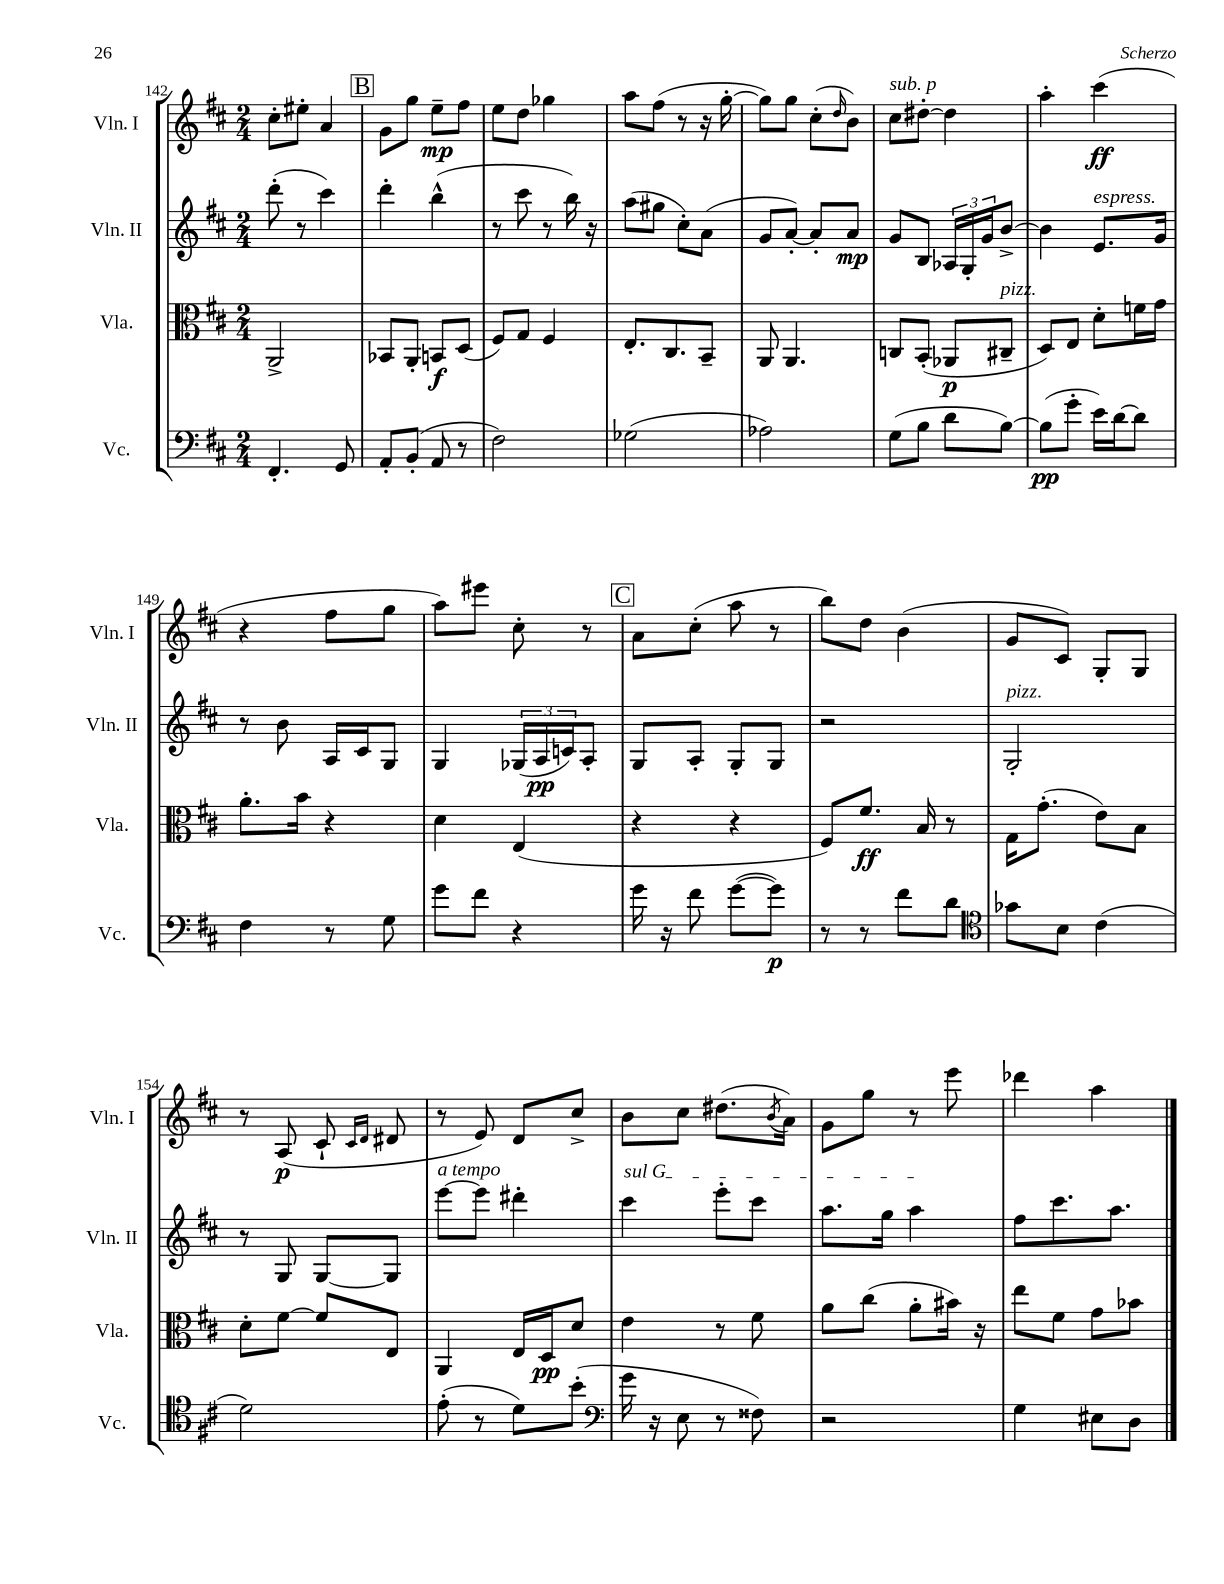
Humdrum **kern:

**kern	**dynam	**kern	**dynam	**kern	**dynam	**kern	**dynam
*part4	*part4	*part3	*part3	*part2	*part2	*part1	*part1
*staff4	*staff4	*staff3	*staff3	*staff2	*staff2	*staff1	*staff1
*I"Vc.	*	*I"Vla.	*	*I"Vln. II	*	*I"Vln. I	*
*I'Vc.	*	*I'Vla.	*	*I'Vln. II	*	*I'Vln. I	*
*clefF4	*	*clefC3	*	*clefG2	*	*clefG2	*
*k[f#c#]	*	*k[f#c#]	*	*k[f#c#]	*	*k[f#c#]	*
*M2/4	*	*M2/4	*	*M2/4	*	*M2/4	*
=142	=142	=142	=142	=142	=142	=142	=142
4.FF#'/	.	2AA^/	.	(8ddd'\	.	8cc#'\L	.
.	.	.	.	8r	.	8ee#X'\J	.
.	.	.	.	4ccc#\)	.	4a/	.
8GG/	.	.	.	.	.	.	.
!!LO:REH:place=s1:t=B
=143	=143	=143	=143	=143	=143	=143	=143
8AA'/L	.	8BB-X/L	.	4ddd'\	.	8g\L	.
(8BB'/J	.	8AA'/J	.	.	.	8gg\J	.
8AA/	.	8BBn/L	f	(4bb^^\	.	8ee~\L	mp
8r	.	(8D/J	.	.	.	8ff#\J	.
=144	=144	=144	=144	=144	=144	=144	=144
2F#\)	.	8F#/L)	.	8r	.	8ee\L	.
.	.	8G/J	.	8ccc#\	.	8dd\J	.
.	.	4F#/	.	8r	.	4gg-X\	.
.	.	.	.	16bb\)	.	.	.
.	.	.	.	16r	.	.	.
=145	=145	=145	=145	=145	=145	=145	=145
(2G-X\	.	8.E'/L	.	(8aa\L	.	8aa\L	.
.	.	.	.	8gg#X\J	.	(8ff#\J	.
.	.	8.C#/	.	.	.	.	.
.	.	.	.	8cc#'\L)	.	8r	.
.	.	8BB~/J	.	(8a\J	.	16r	.
.	.	.	.	.	.	[16gg'\	.
=146	=146	=146	=146	=146	=146	=146	=146
2A-X\)	.	8AA/	.	8g/L	.	8gg\L])	.
.	.	4.AA/	.	[8a'/J)	.	8gg\J	.
.	.	.	.	8a'/L]	.	(8cc#'\L	.
.	.	.	.	.	.	16qqdd/	.
.	.	.	.	8a/J	mp	8b\J)	.
=147	=147	=147	=147	=147	=147	=147	=147
!	!	!	!	!	!	!LO:TX:a:i:t=sub. p	!
(8G\L	.	8Cn/L	.	8g/L	.	8cc#\L	.
8B\J	.	(8BB'/J	.	8B/J	.	[8dd#X'\J	.
8d\L	.	8AA-X/L	p	24A-X/LL	.	4dd#\]	.
.	.	.	.	24G'/	.	.	.
.	.	.	.	24g/J	.	.	.
!	!	!LO:TX:a:i:t=pizz.	!	!	!	!	!
[8B\J)	.	8C#X~/J	.	[8b^/J	.	.	.
=148	=148	=148	=148	=148	=148	=148	=148
(8B\L]	pp	8D/L)	.	4b\]	.	4aa'\	.
8g'\J	.	8E/J	.	.	.	.	.
!	!	!	!	!LO:TX:a:i:t=espress.	!	!	!
16e\LL)	.	8d'\L	.	8.e/L	.	(4ccc#\	ff
[16d\J	.	.	.	.	.	.	.
8d\J]	.	16fn\L	.	.	.	.	.
.	.	16g\JJ	.	16g/Jk	.	.	.
!!LO:LB:g=z
=149	=149	=149	=149	=149	=149	=149	=149
4F#\	.	8.a'\L	.	8r	.	4r	.
.	.	.	.	8b\	.	.	.
.	.	16b\Jk	.	.	.	.	.
8r	.	4r	.	16A/LL	.	8ff#\L	.
.	.	.	.	16c#/J	.	.	.
8G\	.	.	.	8G/J	.	8gg\J	.
=150	=150	=150	=150	=150	=150	=150	=150
8g\L	.	4d\	.	4G/	.	8aa\L)	.
8f#\J	.	.	.	.	.	8eee#X\J	.
4r	.	(4E/	.	(24G-X/LL	.	8cc#'\	.
.	.	.	.	24A/	pp	.	.
.	.	.	.	24cn/J)	.	.	.
.	.	.	.	8A'/J	.	8r	.
!!LO:REH:place=s1:t=C
=151	=151	=151	=151	=151	=151	=151	=151
16g\	.	4r	.	8G/L	.	8a\L	.
16r	.	.	.	.	.	.	.
8f#\	.	.	.	8A'/J	.	(8cc#'\J	.
([8g\L	.	4r	.	8G'/L	.	8aa\	.
8g\J])	p	.	.	8G/J	.	8r	.
=152	=152	=152	=152	=152	=152	=152	=152
8r	.	8F#/L)	.	2r	.	8bb\L)	.
8r	.	8.f#/J	ff	.	.	8dd\J	.
8f#\L	.	.	.	.	.	(4b\	.
.	.	16B/	.	.	.	.	.
8d\J	.	8r	.	.	.	.	.
=153	=153	=153	=153	=153	=153	=153	=153
*clefC4	*	*	*	*	*	*	*
!	!	!	!	!LO:TX:a:i:t=pizz.	!	!	!
8g-X\L	.	16G\KL	.	2G'/	.	8g/L	.
.	.	(8.g'\J	.	.	.	.	.
8B\J	.	.	.	.	.	8c#/J)	.
(4c#\	.	8e\L)	.	.	.	8G'/L	.
.	.	8B\J	.	.	.	8G/J	.
!!LO:LB:g=z
=154	=154	=154	=154	=154	=154	=154	=154
2d\)	.	8d'\L	.	8r	.	8r	.
.	.	[8f#\J	.	8G/	.	(8A/	p
.	.	8f#/L]	.	[8G/L	.	8c#`/	.
.	.	.	.	.	.	16qqc#/LL	.
.	.	.	.	.	.	16qqd/JJ	.
.	.	8E/J	.	8G/J]	.	8d#X/	.
=155	=155	=155	=155	=155	=155	=155	=155
!	!	!	!	!LO:TX:a:i:t=a tempo	!	!	!
(8e'\	.	4AA/	.	[8eee\L	.	8r	.
8r	.	.	.	8eee\J]	.	8e/)	.
8d\L)	.	16E/LL	.	4ddd#X'\	.	8d/L	.
.	.	16D/J	pp	.	.	.	.
(8b'\J	.	8d/J	.	.	.	8cc#^/J	.
=156	=156	=156	=156	=156	=156	=156	=156
*clefF4	*	*	*	*	*	*	*
!	!	!	!	!LO:TX:a:i:t=sul G	!	!	!
16g\	.	4e\	.	4ccc#\	.	8b\L	.
16r	.	.	.	.	.	.	.
8E\	.	.	.	.	.	8cc#\J	.
8r	.	8r	.	8eee'\L	.	(8.dd#X\L	.
8F##X\)	.	8f#\	.	8ccc#\J	.	.	.
.	.	.	.	.	.	8qb/	.
.	.	.	.	.	.	16a\Jk)	.
=157	=157	=157	=157	=157	=157	=157	=157
2r	.	8a\L	.	8.aa\L	.	8g\L	.
.	.	(8cc#\J	.	.	.	8gg\J	.
.	.	.	.	16gg\Jk	.	.	.
.	.	8a'\L	.	4aa\	.	8r	.
.	.	16b#X\Jk)	.	.	.	8eee\	.
.	.	16r	.	.	.	.	.
=158	=158	=158	=158	=158	=158	=158	=158
4G\	.	8ee\L	.	8ff#\L	.	4ddd-X\	.
.	.	8f#\J	.	8.ccc#\	.	.	.
8E#X\L	.	8g\L	.	.	.	4aa\	.
.	.	.	.	8.aa\J	.	.	.
8D\J	.	8b-X\J	.	.	.	.	.
==	==	==	==	==	==	==	==
*-	*-	*-	*-	*-	*-	*-	*-
